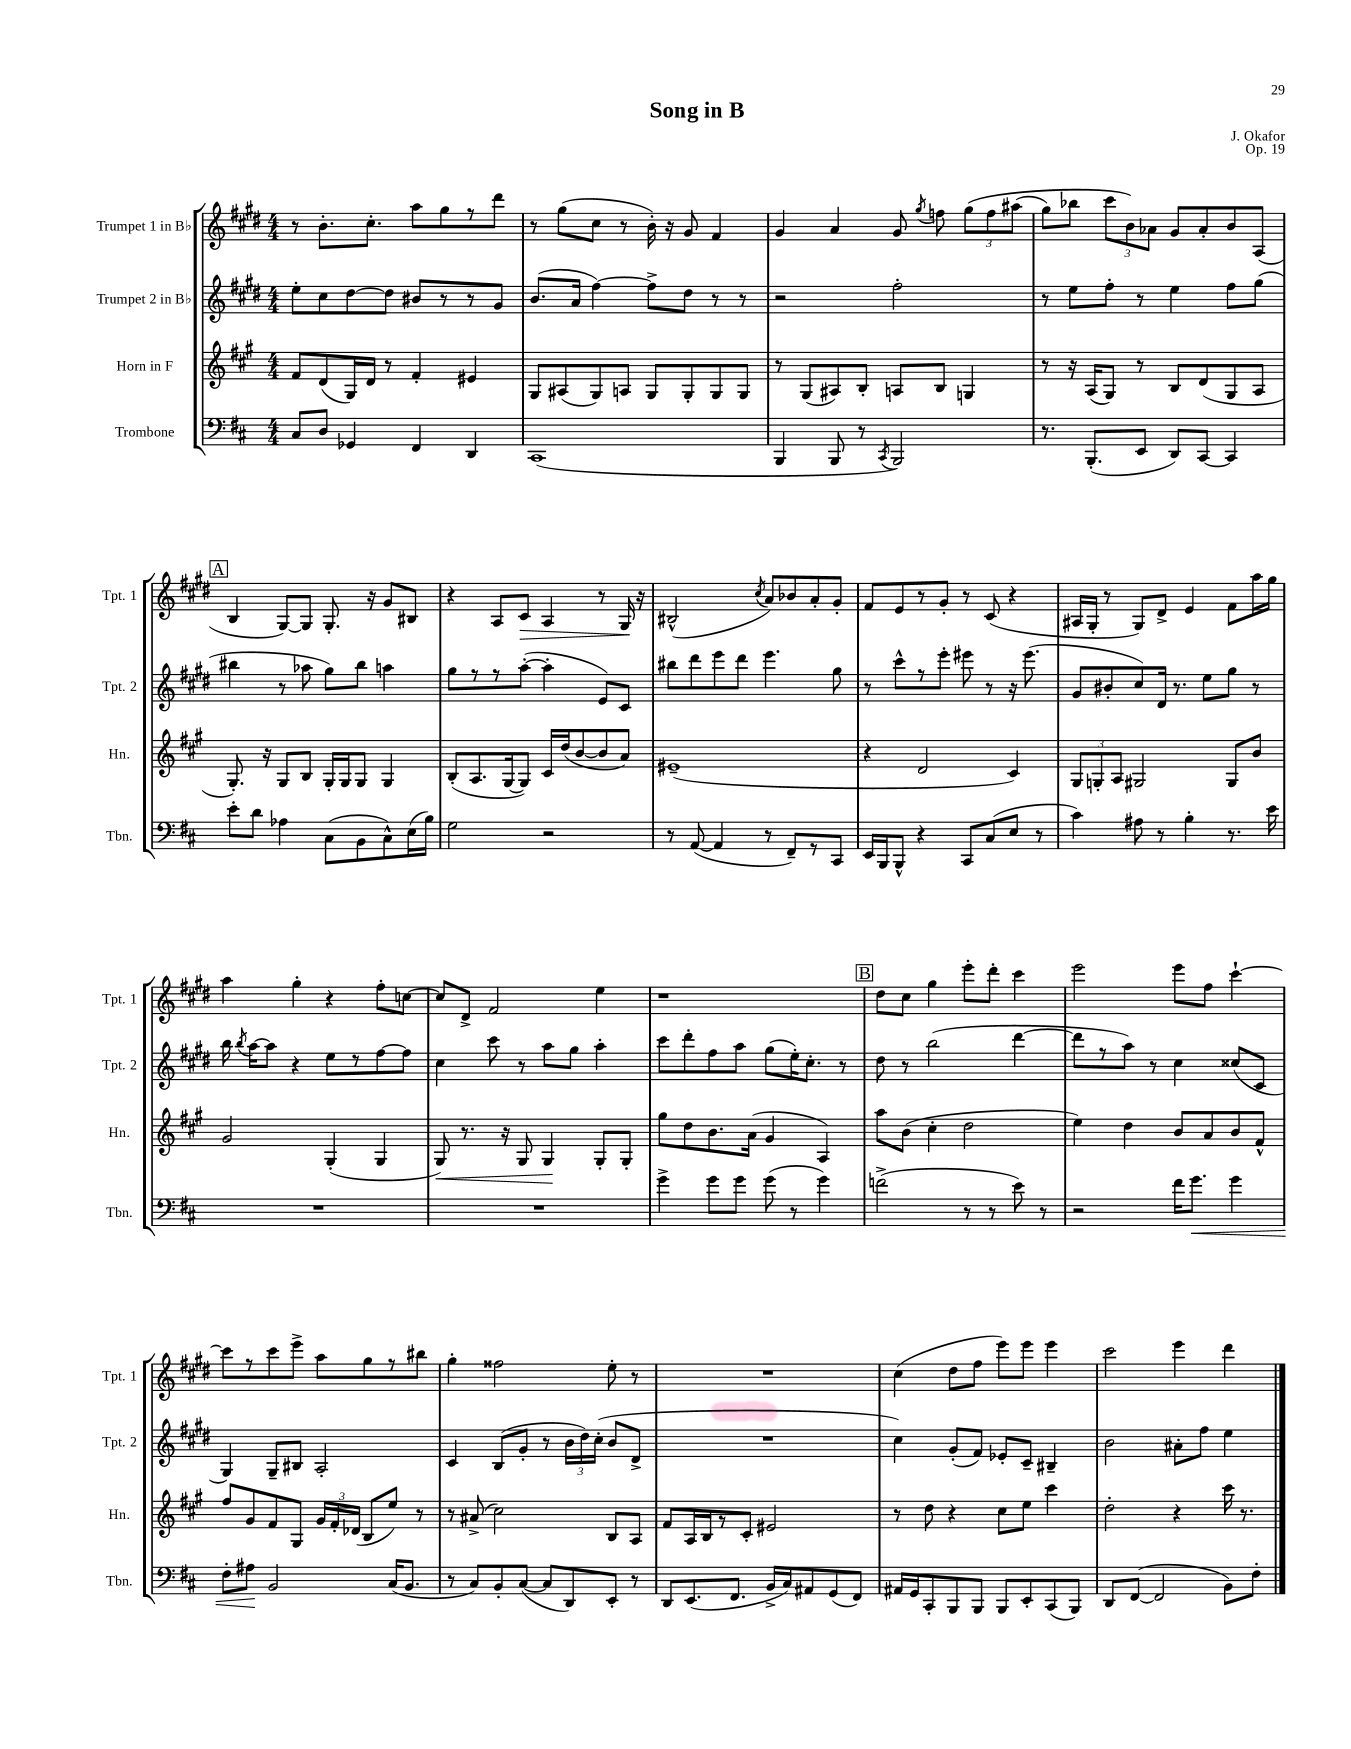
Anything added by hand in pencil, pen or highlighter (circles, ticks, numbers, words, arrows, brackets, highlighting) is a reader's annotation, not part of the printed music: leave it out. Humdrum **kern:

**kern	**kern	**kern	**kern
*staff4	*staff3	*staff2	*staff1
*clefF4	*clefG2	*clefG2	*clefG2
*k[f#c#]	*k[f#c#g#]	*k[f#c#g#d#]	*k[f#c#g#d#]
*M4/4	*M4/4	*M4/4	*M4/4
8C#/L	8f#/L	8ee'\L	8r
8D/J	(8d/	8cc#\	8.b'\L
4GG-/	16G#/L)	[8dd#\	.
.	16d/JJ	.	8.cc#'\J
.	8r	8dd#\]J	.
4FF#/	4f#'/	8b#/L	8aa\L
.	.	8r	8gg#\
4DD/	4e#/	8r	8r
.	.	8g#/J	8ddd#\J
=	=	=	=
(1CC#	8G#/L	(8.b/L	8r
.	(8A#/	.	(8gg#\L
.	.	16a/Jk	.
.	8G#/)	[4ff#\)	8cc#\J
.	8A/J	.	8r
.	8G#/L	8ff#^\]L	16b'\)
.	.	.	16r
.	8G#'/	8dd#\J	8g#/
.	8G#/	8r	4f#/
.	8G#/J	8r	.
=	=	=	=
4BBB/	8r	2r	4g#/
.	(8G#/L	.	.
8BBB/	8A#/)	.	4a/
8r	8B'/J	.	.
8qCC#/	.	.	.
2BBB/)	8A/L	2ff#'\	8g#/
.	.	.	8qgg#/
.	8B/J	.	8ff\
.	4G/	.	&(12gg#\L
.	.	.	12ff\
.	.	.	(12aa#\J
=	=	=	=
8.r	8r	8r	8gg#\L)
.	16r	8ee\L	8bb-\J
(8.BBB'/L	(16A/LK	.	.
.	8G#/J)	8ff#'\J	12ccc#\L
.	.	.	12b\&)
8EE/J	8r	8r	.
.	.	.	12a-\J
8DD/L)	8B/L	4ee\	8g#/L
[8CC#/J	(8d/	.	8a-'/
4CC#/]	8G#/	8ff#\L	8b/
.	8A/J	(8gg#\J	(8A/J
=	=	=	=
8e'\L	8.G#'/)	4bb#\	4B/
8d\J	.	.	.
.	16r	.	.
4A-\	8G#/L	8r	[8G#/L)
.	8B/J	8aa-\	8G#/]J
(8C#\L	16G#'/LL	8gg#\L)	8.G#'/
.	16G#/J	.	.
8BB\	8G#/J	8bb#\J	.
.	.	.	16r
8C#^^\)	4G#/	4aa\	8g#/L
(16E\L	.	.	8B#/J
16B\JJ)	.	.	.
=	=	=	=
2G\	(8B'/L	8gg#\L	4r
.	8.A/	8r	.
.	.	8r	8A/L
.	[16G#/k	.	.
.	8G#/]J)	([8aa'\J	8c#/J
2r	16c#/LL	4aa'\]	4A/
.	(16dd/J	.	.
.	[8b/	.	.
.	8b/]	8e/L)	8r
.	8a/J)	8c#/J	16G#/
.	.	.	16r
=	=	=	=
8r	(1e#~	8bb#\L	(2B#^^/
([8AA/	.	8ddd#\	.
4AA/]	.	8eee\	.
.	.	8ddd#\J	.
.	.	.	8qcc#/
8r	.	4.eee\	8a/L)
8FF#~/L)	.	.	8b-/
8r	.	.	8a'/
8CC#/J	.	8gg#\	8g#'/J
=	=	=	=
16EE/LL	4r	8r	8f#/L
16BBB/J	.	.	.
8BBB^^/J	.	8ccc#^^\L	8e/
4r	2d/	8r	8r
.	.	8eee'\J	8g#'/J
8CC#/L	.	8eee#\	8r
(8C#/	.	8r	(8c#/
8E/J	4c#/)	16r	4r
.	.	(8.eee#\	.
8r	.	.	.
=	=	=	=
4c#\)	12G#/L	8g#/L	16A#/LL
.	.	.	16G#'/JJ
.	12G'/	.	.
.	.	8b#'/	8r
.	12A/J	.	.
8A#\	2G#/	8cc#/)	8G#/L)
8r	.	16d#/Jk	8d#^/J
.	.	8.r	.
4B'\	.	.	4e/
.	.	8ee\L	.
8.r	8G#/L	8gg#\J	8f#\L
.	8b/J	8r	16aa\L
16e\	.	.	16gg#\JJ
=	=	=	=
1r	2g#/	16bb\	4aa\
.	.	8qbb/	.
.	.	[16aa\LK	.
.	.	8aa\]J	.
.	.	4r	4gg#'\
.	(4G#'/	8ee\L	4r
.	.	8r	.
.	4G#/	[8ff#\	8ff#'\L
.	.	8ff#\]J	[8cc\J
=	=	=	=
1r	8G#/)	4cc#\	8cc/]L
.	8.r	.	8d#^/J
.	.	8ccc#\	2f#/
.	16r	.	.
.	8G#/	8r	.
.	4G#/	8aa\L	.
.	.	8gg#\J	.
.	8G#'/L	4aa'\	4ee\
.	8G#'/J	.	.
=	=	=	=
4g^\	8gg#\L	8ccc#\L	1r
.	8dd\	8ddd#'\	.
8g\L	8.b\	8ff#\	.
8g\J	.	8aa\J	.
.	(16a\Jk	.	.
(8g\	4g#/	(8gg#\L	.
8r	.	16ee'\K)	.
.	.	8.cc#'\J	.
4g\)	4A/)	.	.
.	.	8r	.
=	=	=	=
(2f^\	8aa\L	8dd#\	8dd#\L
.	(8b\J	8r	8cc#\J
.	4cc#'\	(2bb\	4gg#\
8r	2dd\	.	8eee'\L
8r	.	.	8ddd#'\J
8e\)	.	[4ddd#\	4ccc#\
8r	.	.	.
=	=	=	=
2r	4ee\)	8ddd#\]L	2eee\
.	.	8r	.
.	4dd\	8aa\J)	.
.	.	8r	.
16f#\LK	8b/L	4cc#\	8eee\L
8.g\J	.	.	.
.	8a/	.	8ff#\J
4g\	8b/	(8cc##/L	[4ccc#`\
.	8f#^^/J	8c#/J	.
=	=	=	=
8F#'\L	8ff#/L	4G#/)	8ccc#\]L
8A#\J	8g#/	.	8r
2BB/	8f#/	8G#~/L	8ccc#\
.	8G#/J	8B#/J	8eee^\J
.	24g#/LL	2A'/	8aa\L
.	24f#'/	.	.
.	(24d-/JJ	.	.
.	8B/L	.	8gg#\
(16C#/LK	8ee/J)	.	8r
8.BB/J	.	.	.
.	8r	.	8bb#\J
=	=	=	=
8r	8r	4c#/	4gg#'\
8C#/L)	(8a#^/	.	.
8BB'/	2cc#\)	(8B/L	2ff##\
([8C#/J	.	8g#'/J	.
8C#/]L	.	8r	.
8DD/)	.	24b\LL	.
.	.	24dd#\)	.
.	.	(24cc#'\JJ	.
8EE'/J	8B/L	8b/L	8ee'\
8r	8A/J	8d#^/J	8r
=	=	=	=
8DD/L	8f#/L	1r	1r
(8.EE/	16A/L	.	.
.	16B/J	.	.
.	8r	.	.
8.FF#/J	.	.	.
.	8c#'/J	.	.
16BB^/LL	2e#/	.	.
16C#/J)	.	.	.
8AA#/	.	.	.
(8GG/	.	.	.
8FF#/J)	.	.	.
=	=	=	=
16AA#/LL	8r	4cc#\)	(4cc#\
16GG/J	.	.	.
8CC#'/	8dd\	.	.
8BBB/	4r	(8g#'/L	8dd#\L
8BBB/J	.	8f#/J)	8ff#\J
8BBB/L	8cc#\L	8e-'/L	8eee\L)
8EE'/	8ee\J	8c#~/J	8eee\J
(8CC#/	4ccc#\	4B#~/	4eee\
8BBB/J)	.	.	.
=	=	=	=
8DD/L	2dd'\	2b\	2ccc#\
([8FF#/J	.	.	.
2FF#/]	.	.	.
.	4r	8a#'\L	4eee\
.	.	8ff#\J	.
8BB\L)	16ccc#\	4ee\	4ddd#\
.	8.r	.	.
8F#'\J	.	.	.
==	==	==	==
*-	*-	*-	*-
